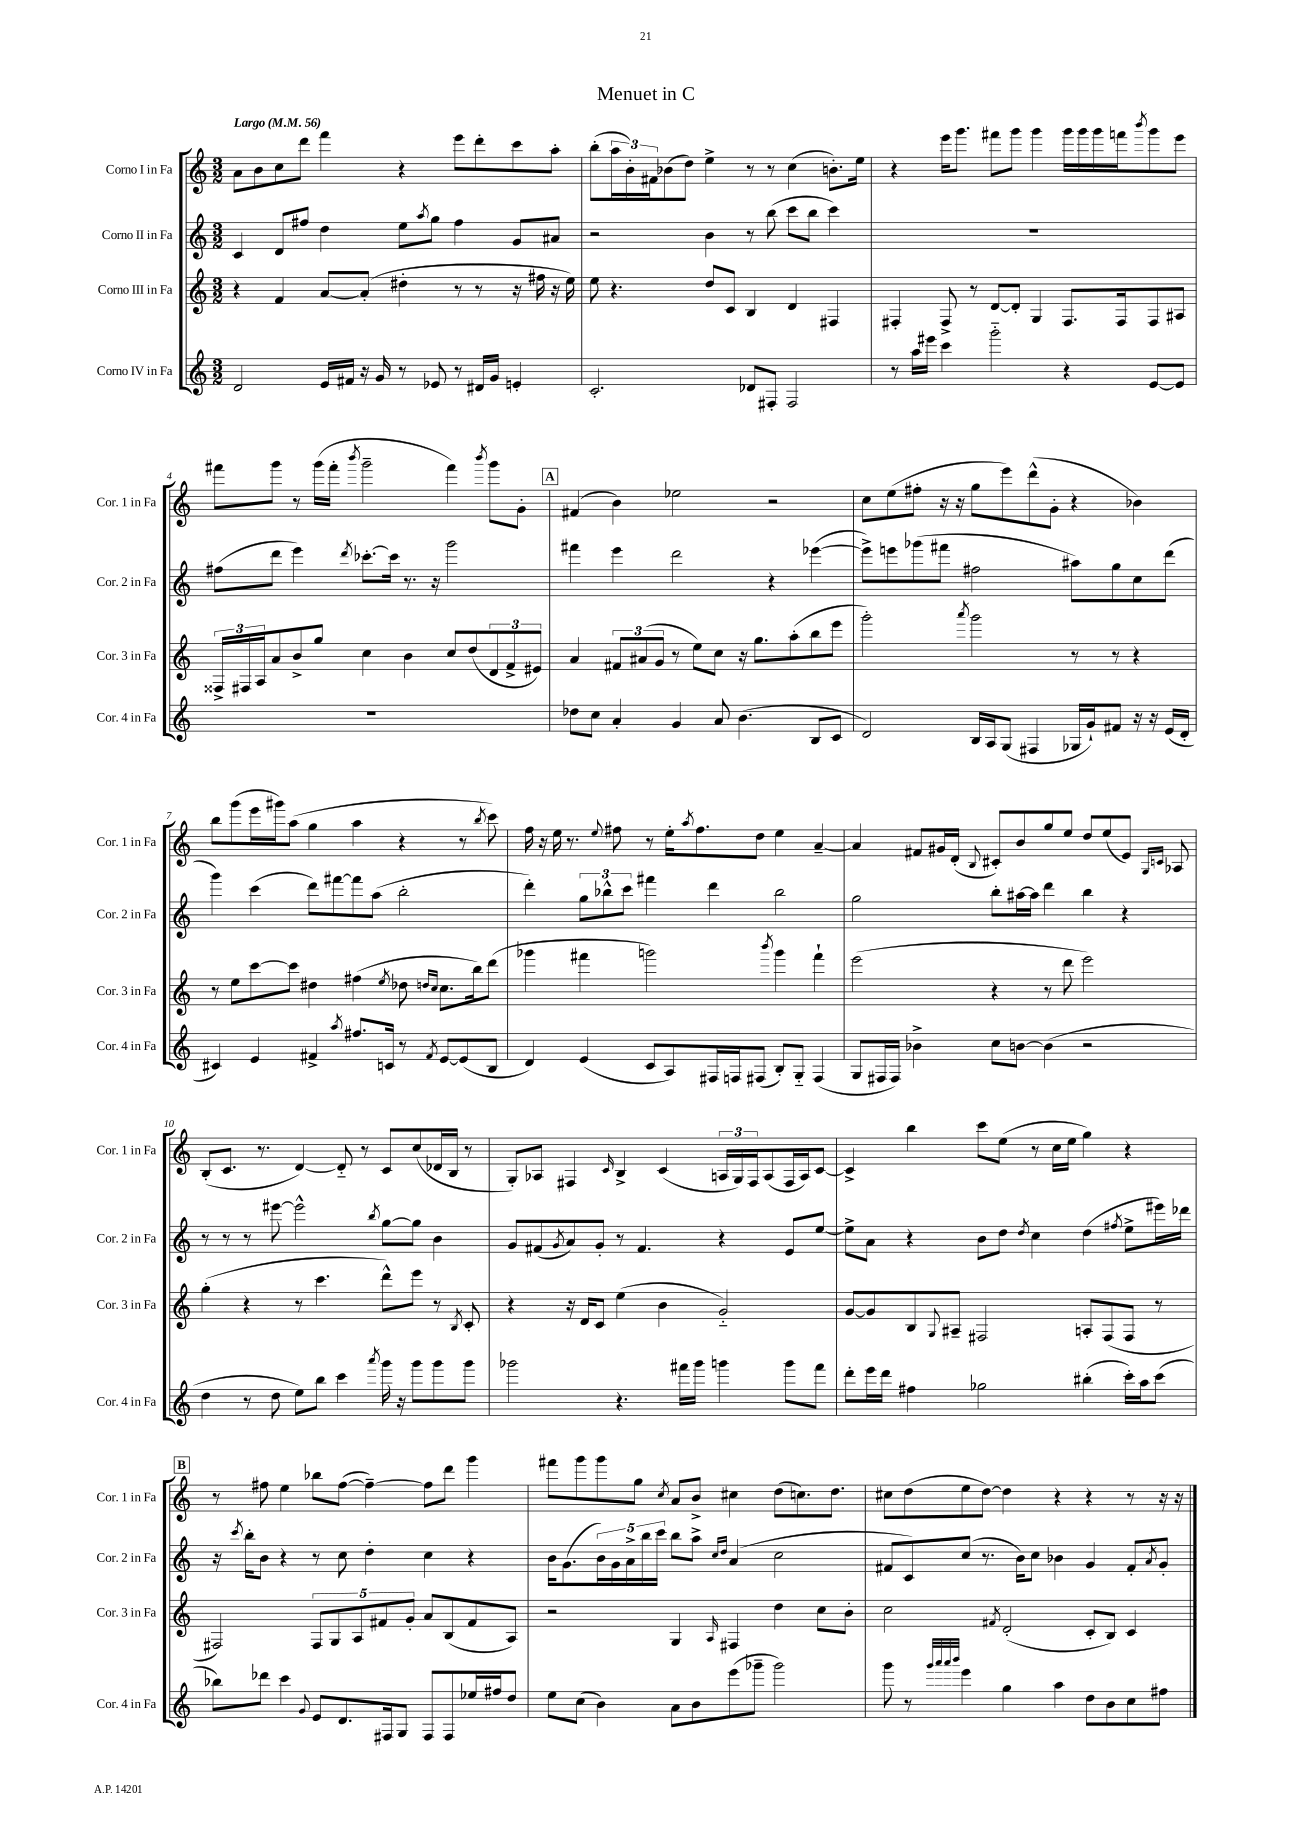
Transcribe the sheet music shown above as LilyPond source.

\header { title = "Menuet in C" }
<<
\new StaffGroup <<
\new Staff = "s0" \with { instrumentName = "Corno I in Fa" shortInstrumentName = "Cor. 1 in Fa" } {
    \clef treble \key c \major \numericTimeSignature \time 3/2 \tempo "Largo" 4 = 56
    a'8 b'8 c''8 d'''8 f'''4 r4 e'''8 d'''8-. c'''8 a''8-. |
    b''8-.( \tuplet 3/2 { a''16 b'16-.) fis'16 } bes'8( d''8) e''4-> r8 r8 c''4( b'8.-.) e''16 |
    r4 e'''16 g'''8. fis'''8 g'''8 g'''4 g'''16 g'''16 g'''16 f'''16 \acciaccatura { b'''8 } g'''8 e'''8 |
    fis'''8 g'''8 r8 g'''16( fis'''16-. \acciaccatura { b'''8 } g'''2-- fis'''4) \acciaccatura { b'''8 } g'''8 g'8-. |
    \mark \markup { \box "A" } fis'4( b'4) ees''2 r2 |
    c''8 e''8( fis''8-. r16 r16 g''8 e'''8) d'''8-^( g'8-. r4 bes'4) |
    b''8 g'''8( e'''16 gis'''16) a''8( g''4 a''4 r4 r8 \acciaccatura { b''8 } c'''8) |
    f''16 r16 e''16 r8. \appoggiatura { e''8 } fis''8 r8 e''16-. \acciaccatura { a''8 } fis''8. d''8 e''4 a'4~-- |
    a'4 fis'8 gis'16 d'16-.( \appoggiatura { b8 } cis'8-.) b'8 g''8 e''8 d''8 e''8( e'8) \grace { g16 c'16 } aes8 |
    b8-.( c'8. r8. d'4~) d'8-_ r8 c'8 c''8( des'16 b16 r8 |
    g8-.) aes8 fis4 \grace { c'16 } b4-> c'4( \tuplet 3/2 { a16 g16) fis16 } a8( fis16 a16) c'8~ |
    c'4-> b''4 c'''8 e''8( r8 c''16 e''16 g''4) r4 |
    \mark \markup { \box "B" } r8 fis''8 e''4 bes''8 fis''8~( fis''4~--) fis''8 d'''8 g'''4 |
    fis'''8 g'''8 g'''8 g''8 \acciaccatura { c''8 } a'8 b'8-> cis''4 d''8( c''8.) d''8. |
    cis''8 d''8( e''8 d''8~) d''4 r4 r4 r8 r16 r16 \bar "|." |
}
\new Staff = "s1" \with { instrumentName = "Corno II in Fa" shortInstrumentName = "Cor. 2 in Fa" } {
    \clef treble \key c \major \numericTimeSignature \time 3/2
    c'4 d'8 fis''8 d''4 e''8 \acciaccatura { a''8 } g''8 fis''4 g'8 ais'8 |
    r2 b'4 r8 b''8( c'''8 b''8 c'''4) |
    R1. |
    fis''8( d'''8 e'''4) \acciaccatura { d'''8 } ces'''8.~-. ces'''16 r8. r16 g'''2 |
    \mark \markup { \box "A" } fis'''4 e'''4 d'''2 r4 ees'''4~( |
    ees'''8->) e'''8 ges'''8( fis'''8 fis''2 ais''8) g''8 c''8 d'''8( |
    g'''4) c'''4( d'''8) fis'''8~ fis'''8 a''8( b''2-. |
    d'''4-.) \tuplet 3/2 { g''8 bes''8-^ c'''8 } fis'''4 d'''4 bes''2 |
    g''2 b''8-. ais''16~ ais''16 d'''4 b''4 r4 |
    r8 r8 r8 eis'''8~ eis'''2-^ \acciaccatura { b''8 } g''8~ g''8 b'4 |
    g'8 fis'8( \acciaccatura { g'8 } a'8) g'8-. r8 fis'4. r4 e'8 e''8~ |
    e''8-> a'8 r4 b'8 d''8 \acciaccatura { d''8 } c''4 d''4( \acciaccatura { fis''8 } e''8-> eis'''16) des'''16 |
    \mark \markup { \box "B" } r16 \acciaccatura { c'''8 } b''16-. b'8 r4 r8 c''8 d''4-. c''4 r4 |
    b'16 g'8.( \tuplet 5/4 { b'16) g'16 a'16-> b''16 c'''16 } b''8 a''8-> \grace { c''16 d''16 } a'4( c''2 |
    fis'8 c'8) c''8( r8. b'16) c''8 bes'4 g'4 fis'8-. \acciaccatura { a'8 } g'8-. \bar "|." |
}
\new Staff = "s2" \with { instrumentName = "Corno III in Fa" shortInstrumentName = "Cor. 3 in Fa" } {
    \clef treble \key c \major \numericTimeSignature \time 3/2
    r4 f'4 a'8~ a'8-.( dis''4-. r8 r8 r16 fis''16 r16 e''16) |
    e''8 r4. d''8 c'8 b4 d'4 fis4 |
    fis4-. fis8-> r8 d'8~ d'8-. g4 fis8. fis16 fis8 ais8 |
    \tuplet 3/2 { fisis16-> fis16 a16 } a'8 b'8-> g''8 c''4 b'4 c''8 d''8( \tuplet 3/2 { d'8 f'8-> eis'8) } |
    \mark \markup { \box "A" } a'4 \tuplet 3/2 { fis'8 ais'8( g'8 } r8 e''8) c''8 r16 g''8. a''8-.( b''8 e'''8 |
    g'''2-.) \acciaccatura { a'''8 } g'''2 r8 r8 r4 |
    r8 e''8 c'''8~ c'''8 dis''4 fis''4( \acciaccatura { e''8 } des''8 \grace { d''16 c''16 } c''8. b''16) d'''8( |
    ges'''4 fis'''4 g'''2) \acciaccatura { b'''8 } g'''4 fis'''4-! |
    e'''2( r4 r8 d'''8 e'''2) |
    g''4-.( r4 r8 c'''4. d'''8-^) e'''8 r8 \acciaccatura { b8 } c'8-. |
    r4 r16 d'16 c'8 e''4( b'4 g'2-_) |
    g'8~ g'8 b8 \appoggiatura { g8 } ais8-- fis2 a8-. fis8( fis8 r8 |
    \mark \markup { \box "B" } fis2) \tuplet 5/4 { fis8 g8 a8 fis'8 g'8-. } a'8 b8( fis'8 a8) |
    r2 g4 \grace { a16 } fis4 d''4 c''8 b'8-. |
    c''2 \acciaccatura { fis'8 } d'2-.( c'8-. b8) c'4 \bar "|." |
}
\new Staff = "s3" \with { instrumentName = "Corno IV in Fa" shortInstrumentName = "Cor. 4 in Fa" } {
    \clef treble \key c \major \numericTimeSignature \time 3/2
    d'2 e'16 fis'16 r16 g'16 r8 ees'8 r8 dis'16 g'16 e'4-. |
    c'2.-. des'8 fis8-. fis2 |
    r8 a''16 eis'''16 c'''4 g'''2-_ r4 e'8~ e'8 |
    R1. |
    \mark \markup { \box "A" } des''8 c''8 a'4-. g'4 a'8 b'4.( b8 c'8 |
    d'2) b16 a16 g8( fis4 ges16 g'16-!) fis'8 r16 r16 e'16( d'16-. |
    cis'4) e'4 fis'4-> \acciaccatura { a''8 } fis''8. c'16 r8 \acciaccatura { fis'8 } e'8~ e'8( b8 |
    d'4) e'4( c'8 a8) fis16 f16 fis8( b8-.) g8-_ fis4( |
    g8 fis16 fis16) bes'4-> c''8 b'8~ b'4( r2 |
    d''4 r8 d''8 e''8) b''8 c'''4 \acciaccatura { a'''8 } g'''16 r16 g'''8 g'''8 g'''8 |
    ges'''2 r4. fis'''16 ges'''16 g'''4 g'''8 fis'''8 |
    d'''8-. e'''16 d'''16 fis''4 ges''2 bis''4-.( c'''16-.) a''16 c'''8( |
    \mark \markup { \box "B" } bes''8) des'''8 c'''4 \appoggiatura { g'8 } e'8 d'8. fis16 g8 fis8 fis8 ees''16 fis''16 d''8 |
    e''8 c''8( b'4) a'8 b'8 e'''8( ges'''8-- ges'''2) |
    g'''8 r8 \grace { g'''32 a'''32 a'''32 b'''32 } e'''4 g''4 a''4 d''8 b'8 c''8 fis''8 \bar "|." |
}
>>
>>
